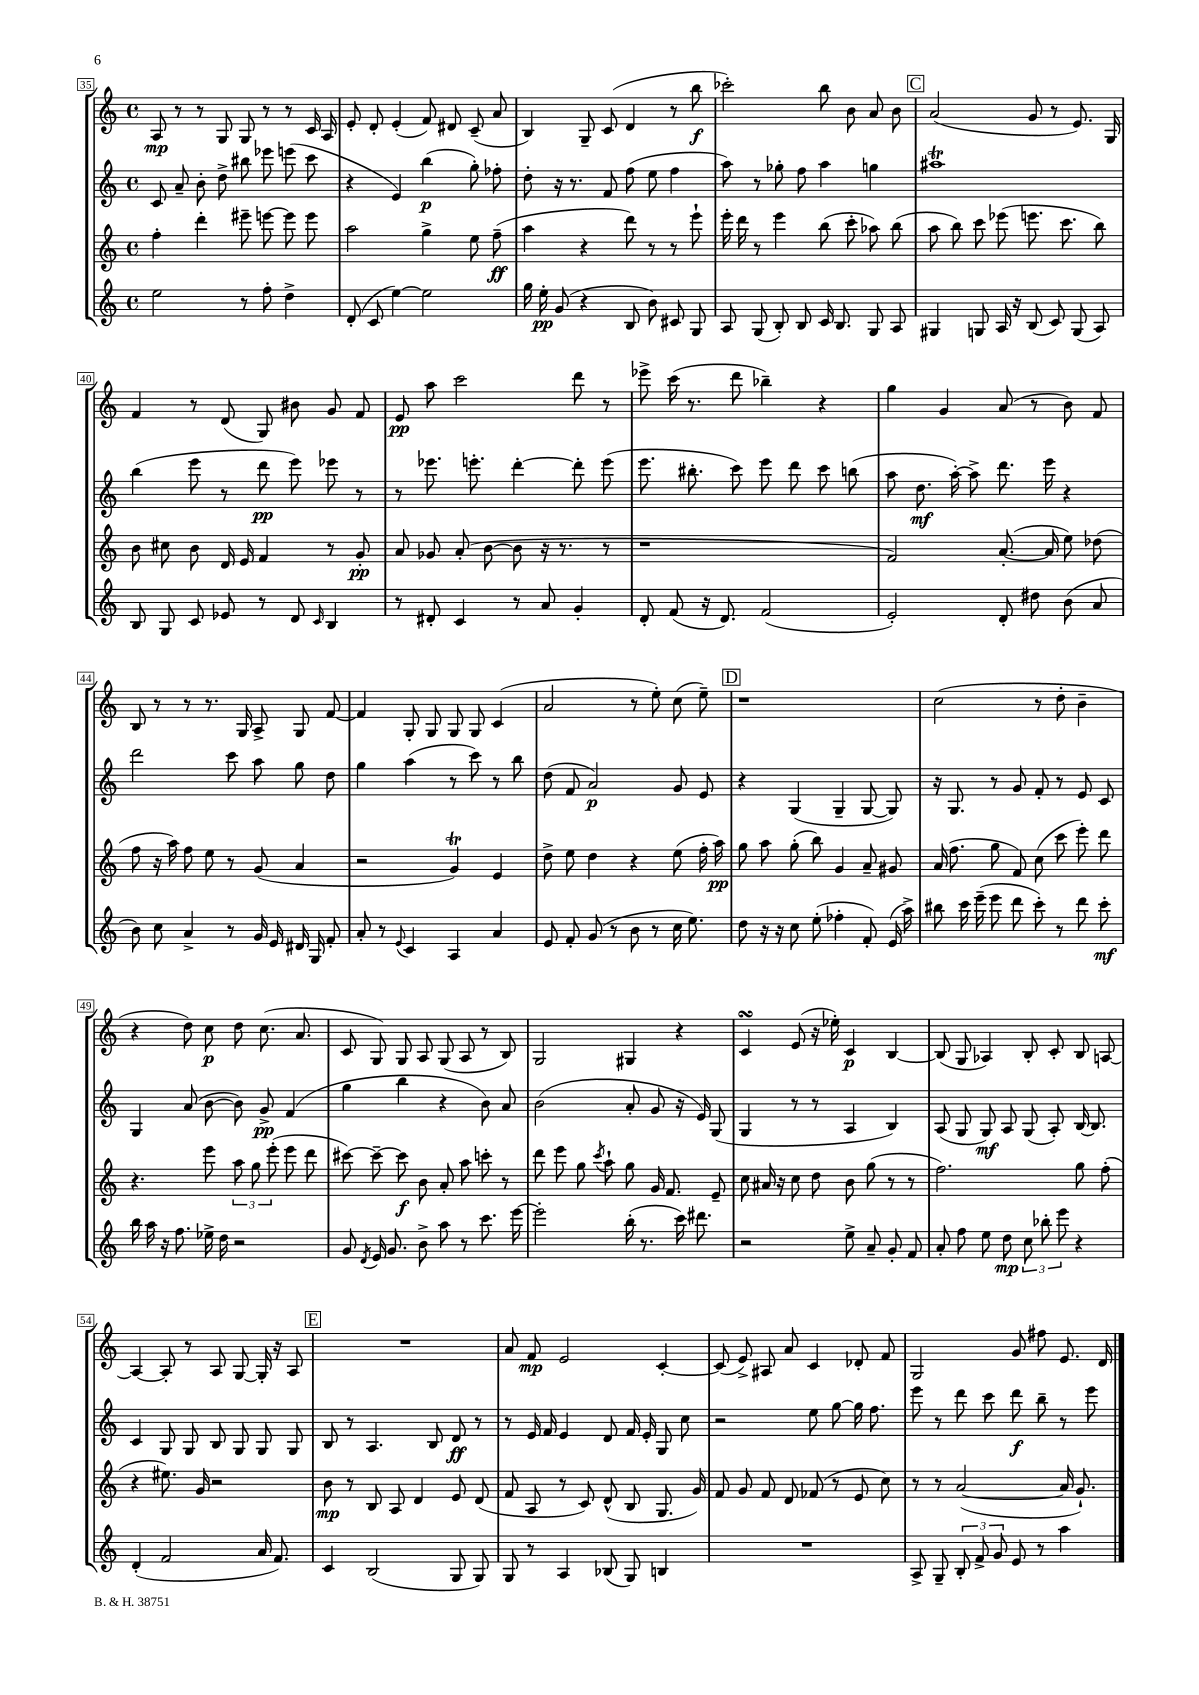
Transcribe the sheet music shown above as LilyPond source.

<<
\new StaffGroup <<
\new Staff = "s0" {
    \clef treble \key c \major \defaultTimeSignature \time 4/4
    \autoBeamOff a8\mp r8 r8 g8 g8 r8 r8 c'16 a16 |
    e'8-. d'8-. e'4-.( f'8) dis'8 c'8--( a'8 |
    b4) g8-- c'8( d'4 r8 b''8\f |
    ces'''2-.) b''8 b'8 a'8 b'8 |
    \mark \markup { \box "C" } a'2( g'8 r8 e'8.) g16 |
    f'4 r8 d'8( g8) bis'8 g'8 f'8 |
    e'8\pp a''8 c'''2 d'''8 r8 |
    ees'''8-> c'''16( r8. d'''8 bes''4--) r4 |
    g''4 g'4 a'8( r8 b'8) f'8 |
    b8 r8 r8 r8. g16 a8-> g8 f'8~ |
    f'4 g8-. g8 g8 g8 c'4( |
    a'2 r8 e''8-.) c''8( e''8--) |
    \mark \markup { \box "D" } r1 |
    c''2( r8 d''8-. b'4-- |
    r4 d''8) c''8\p d''8 c''8.( a'8. |
    c'8 g8) g8 a8 g8( a8 r8 b8) |
    g2 gis4 r4 |
    c'4\turn e'8( r16 ees''16-.) c'4\p b4~ |
    b8( g8 aes4) b8-. c'8-. b8 a8~ |
    a4~ a8-. r8 a8 g8~ g16-. r16 a8 |
    \mark \markup { \box "E" } R1 |
    a'8 f'8\mp e'2 c'4~-. |
    c'8( e'8->) ais8 a'8 c'4 des'8-. f'8 |
    g2 g'8 fis''8 e'8. d'16 \bar "|." |
}
\new Staff = "s1" {
    \clef treble \key c \major \defaultTimeSignature \time 4/4
    \autoBeamOff c'8 a'8-- b'8-. d''8-> bis''8 ees'''8 e'''8( c'''8 |
    r4 e'4) b''4\p( g''8-.) fes''8-. |
    d''8-. r16 r8. f'8 f''8( e''8 f''4 |
    a''8) r8 ges''8-. f''8 a''4 g''4 |
    \mark \markup { \box "C" } ais''1\trill |
    b''4( e'''8 r8 d'''8\pp e'''8) ees'''8 r8 |
    r8 ees'''8. e'''8.-. d'''4~-. d'''8-. e'''8( |
    e'''8. bis''8.-. c'''8) e'''8 d'''8 c'''8 b''8( |
    a''8 d''8.\mf a''16~-.) a''8-> d'''8. e'''16 r4 |
    d'''2 c'''8 a''8 g''8 d''8 |
    g''4 a''4( r8 c'''8) r8 b''8 |
    d''8( f'8 a'2\p) g'8 e'8 |
    \mark \markup { \box "D" } r4 g4( g4-- g8~ g8) |
    r16 g8. r8 g'8 f'8-. r8 e'8 c'8 |
    g4 a'8( b'8~ b'8) g'8->\pp f'4( |
    g''4 b''4 r4 b'8) a'8 |
    b'2( a'8-. g'8 r16 e'16) g8( |
    g4 r8 r8 a4 b4) |
    a8( g8 g8\mf) a8 g8( a8-.) b16~ b8. |
    c'4 g8 g8 b8 g8 g8 g8 |
    \mark \markup { \box "E" } b8 r8 a4. b8 d'8\ff r8 |
    r8 e'16 f'16 e'4 d'8 f'16 e'16-. g8 c''8 |
    r2 e''8 g''8~ g''16 f''8. |
    e'''8 r8 d'''8 c'''8 d'''8\f b''8-- r8 e'''8 \bar "|." |
}
\new Staff = "s2" {
    \clef treble \key c \major \defaultTimeSignature \time 4/4
    \autoBeamOff f''4-. d'''4-. eis'''8-- e'''8~ e'''8 e'''8 |
    a''2 g''4-> e''8 f''8--\ff( |
    a''4 r4 d'''8) r8 r8 e'''8-! |
    e'''16-. d'''16 r8 e'''4 b''8( c'''8-. aes''8) b''8( |
    \mark \markup { \box "C" } a''8 b''8) c'''8 ees'''8( e'''8. c'''8. b''8) |
    b'8 cis''8 b'8 d'16 e'16 f'4 r8 g'8-.\pp |
    a'8 ges'8 a'8-.( b'8~ b'8 r16 r8. r8 |
    r1 |
    f'2) a'8.~-.( a'16 e''8) des''8( |
    f''8 r16 a''16) f''8 e''8 r8 g'8( a'4 |
    r2 g'4\trill) e'4 |
    d''8-> e''8 d''4 r4 e''8( f''16-. a''16\pp) |
    \mark \markup { \box "D" } g''8 a''8 g''8-.( b''8) g'4 a'8-- gis'8 |
    a'16( f''8. g''8 f'8) c''8( c'''8 e'''8-.) d'''8 |
    r4. e'''8 \tuplet 3/2 { a''8 g''8 e'''8-.( } e'''8 d'''8 |
    cis'''8~) cis'''8~-- cis'''8\f b'8 a'8-. a''8 c'''8-. r8 |
    d'''8 e'''8 g''8 \acciaccatura { c'''8 } a''8-! g''8 g'16 f'8. e'8-- |
    c''8 ais'16 r16 c''8 d''8 b'8 g''8( r8 r8 |
    f''2.) g''8 f''8-.( |
    r4 eis''8.) g'16 r2 |
    \mark \markup { \box "E" } b'8\mp r8 b8 a8 d'4 e'8 d'8( |
    f'8 a8 r8 c'8) d'8-^( b8 g8. g'16) |
    f'8 g'8 f'8 d'8 fes'8( r8 e'8 c''8) |
    r8 r8 a'2~( a'16 g'8.-!) \bar "|." |
}
\new Staff = "s3" {
    \clef treble \key c \major \defaultTimeSignature \time 4/4
    \autoBeamOff e''2 r8 f''8-. d''4-> |
    d'8-.( c'8 e''4~) e''2 |
    g''16 e''16-.\pp g'8( r4 b8 b'8) cis'8 g8 |
    a8 g8( b8-.) b8 c'16 b8. g8 a8 |
    \mark \markup { \box "C" } gis4 g8 a16 r16 b8( c'8) g8( a8) |
    b8 g8 c'8 ees'8 r8 d'8 \grace { c'16 } b4 |
    r8 dis'8-. c'4 r8 a'8 g'4-. |
    d'8-. f'8( r16 d'8.) f'2( |
    e'2-.) d'8-. dis''8 b'8( a'8 |
    b'8) c''8 a'4-> r8 g'16 e'16 dis'16 g16 f'8-. |
    a'8-. r8 \appoggiatura { e'8 } c'4 a4 a'4 |
    e'8 f'8-. g'8( r8 b'8 r8 c''16 e''8.) |
    \mark \markup { \box "D" } d''8 r16 r16 c''8 e''8-.( fes''4-. f'8-.) e'16( a''16->) |
    bis''8 c'''16 e'''16--( e'''8 d'''8 c'''8-.) r8 d'''8 c'''8-.\mf |
    b''16 a''16 r16 f''8. ees''16-> d''16 r2 |
    g'8 \acciaccatura { d'8 } e'16 g'8. b'8-> a''8 r8 c'''8. e'''16~ |
    e'''2-. b''16-.( r8. c'''16) dis'''8. |
    r2 e''8-> a'8-- g'8-. f'8 |
    a'8-. f''8 e''8 d''8\mp \tuplet 3/2 { c''8 bes''8-. e'''8 } r4 |
    d'4-.( f'2 a'16 f'8.) |
    \mark \markup { \box "E" } c'4 b2( g8 g8) |
    g8 r8 a4 bes8( g8) b4 |
    R1 |
    a8-> g8-- \tuplet 3/2 { b8-. f'8-> g'8 } e'8 r8 a''4 \bar "|." |
}
>>
>>
\layout { \context { \Score currentBarNumber = #35 \override BarNumber.stencil = #(make-stencil-boxer 0.1 0.3 ly:text-interface::print) } }
